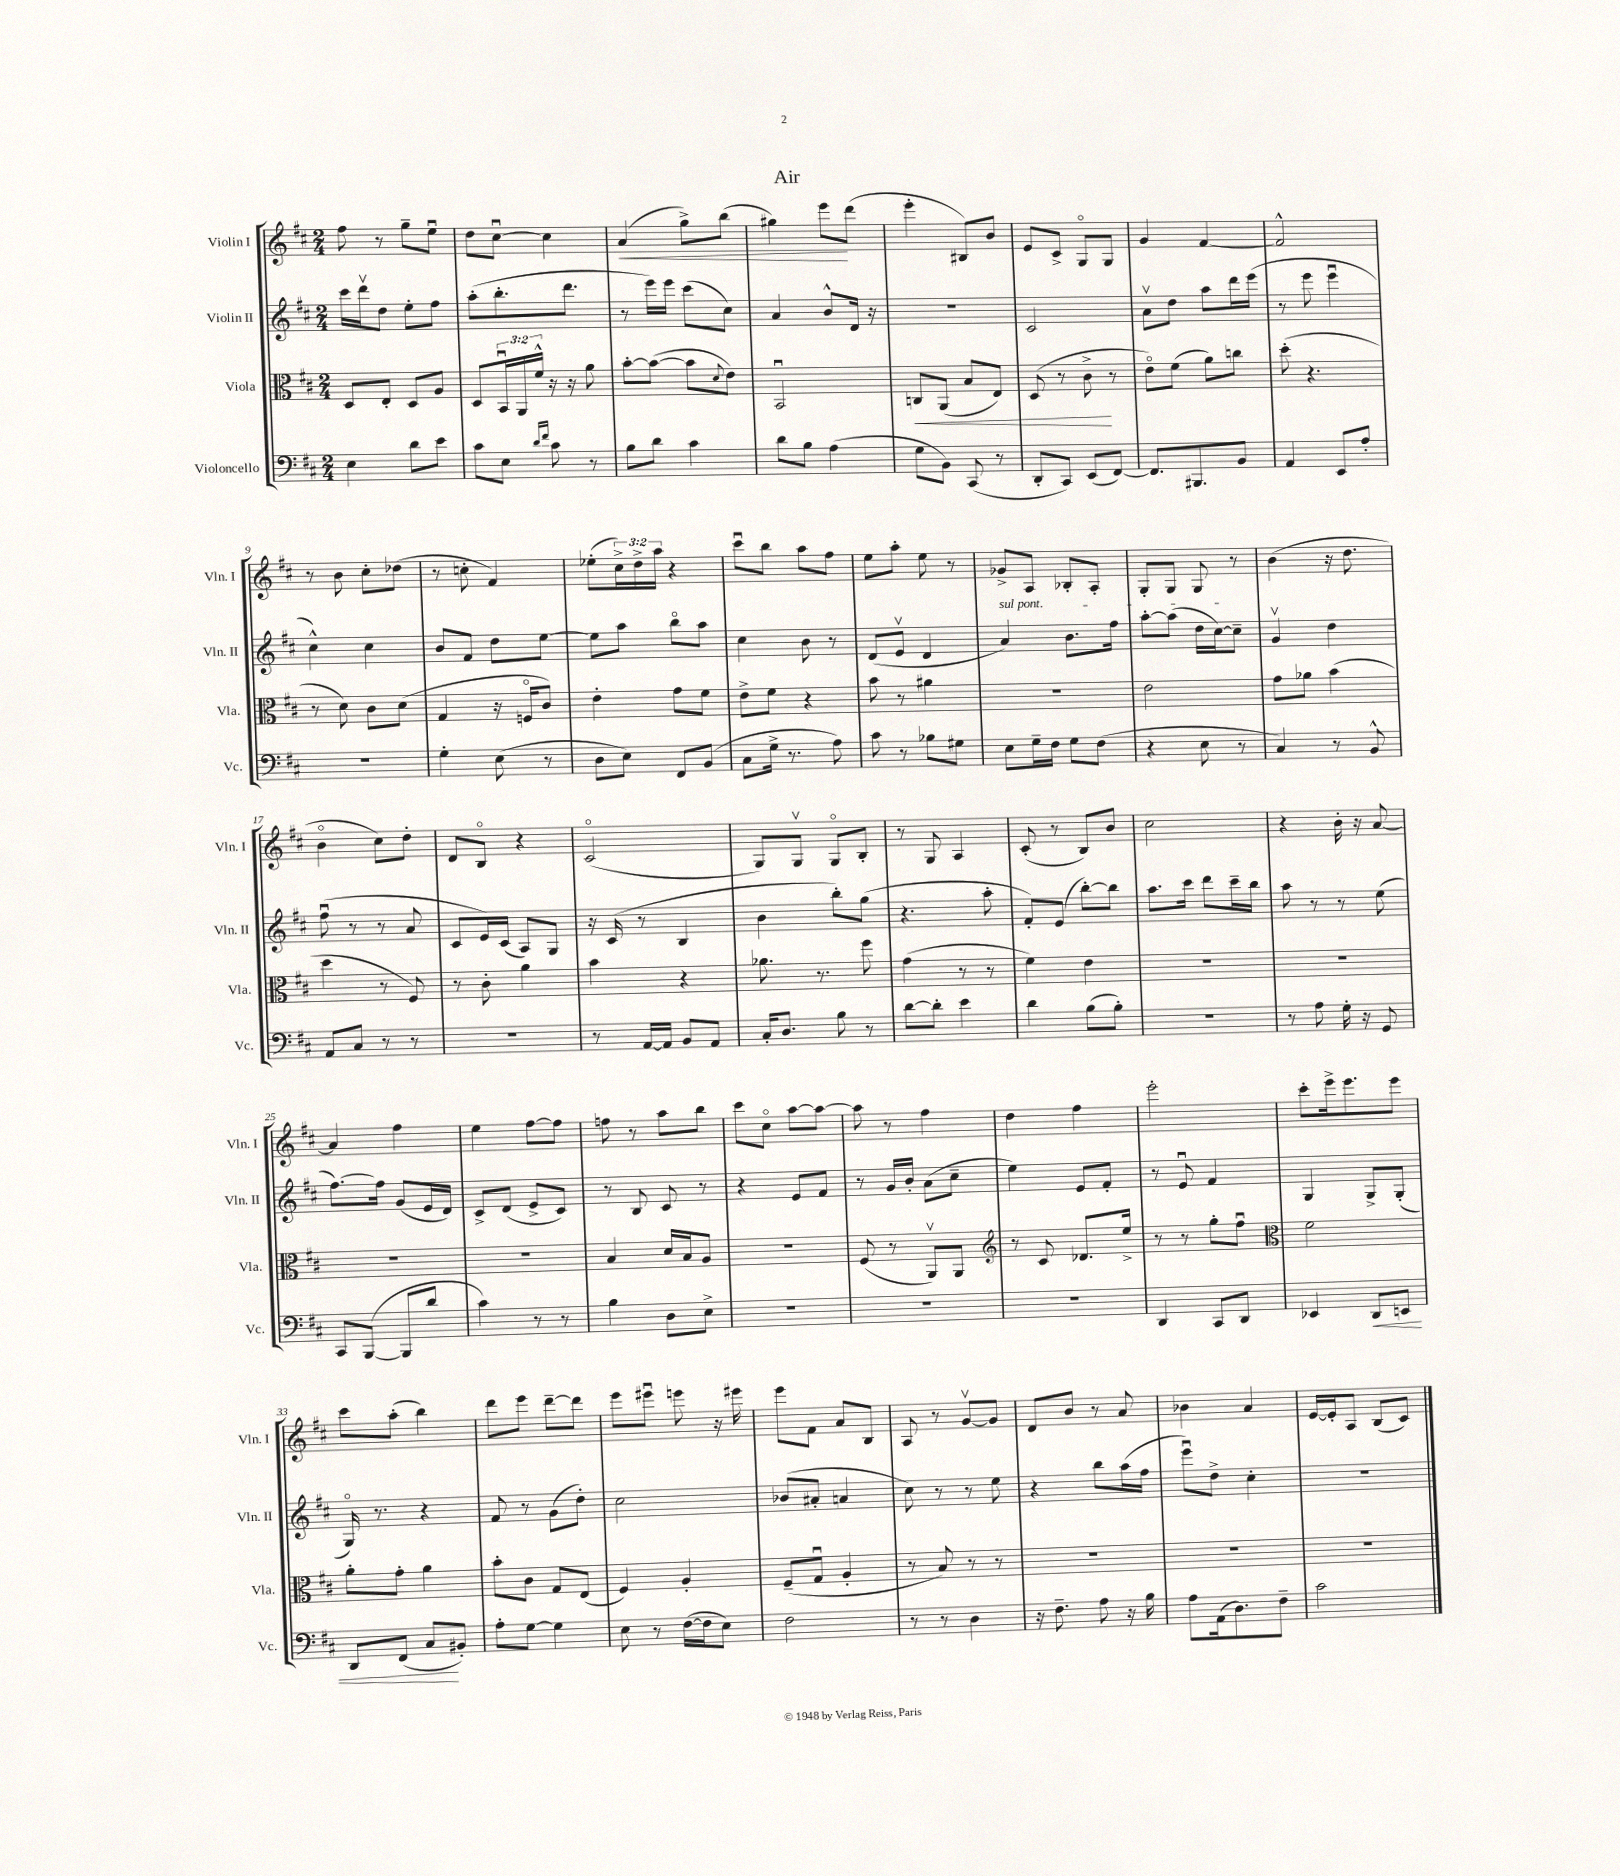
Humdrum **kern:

**kern	**kern	**kern	**kern
*staff4	*staff3	*staff2	*staff1
*clefF4	*clefC3	*clefG2	*clefG2
*k[f#c#]	*k[f#c#]	*k[f#c#]	*k[f#c#]
*M2/4	*M2/4	*M2/4	*M2/4
4E\	8D/L	16ccc#\LL	8ff#\
.	.	16dddv\J	.
.	8E'/J	8dd\J	8r
8d\L	8D/L	8ee'\L	8gg~\L
8e\J	8A/J	8ff#\J	8eeu\J
=	=	=	=
8c#\L	8D/L	(8aa'\L	8dd\L
8E\J	24BBu/L	8.bb'\	[8cc#u\J
.	24AA/	.	.
.	24f#^^/JJ	.	.
16qqd/LL	.	.	.
16qqf#/JJ	.	.	.
8c#\	16r	.	4cc#\]
.	16r	8.ddd\J	.
8r	8a\	.	.
=	=	=	=
8B\L	[8b'\L	8r	(4a/
8d\J	(8b\_J	16eee\LL)	.
.	.	16eee\JJ	.
4c#\	8b\]L	(8ccc#\L	8gg^\L)
.	8qqd/	.	.
.	8e\J)	8cc#\J)	(8bb\J
=	=	=	=
8d\L	2BBu/	4a/	4gg#\)
8B\J	.	.	.
(4A\	.	8b^^/L	8eee\L
.	.	16d/Jk	(8ddd\J
.	.	16r	.
=	=	=	=
8G\L	8C/L	2r	4eee'\
8BB\J)	(8AA/J	.	.
(8CC#/	8B/L	.	8B#/L)
8r	8E/J)	.	8b/J
=	=	=	=
8DD'/L	(8D/	2c#/	8e/L
8CC#/J)	8r	.	8c#^/J
(8EE/L	8c#^\	.	8Go/L
[8FF#/J)	8r	.	8G/J
=	=	=	=
8.FF#/]L	8eo\L)	8av\L	4g/
.	(8f#\J	8dd\J	.
8.BBB#/	.	.	.
.	8a\L)	8aa\L	[4f#/
8BB/J	8cc\J	16ddd\L	.
.	.	(16eee\JJ	.
=	=	=	=
4AA/	(8dd'\	8r	2f#^^/]
.	4.r	8eee\	.
8EE/L	.	4eeeu\	.
8A'/J	.	.	.
=	=	=	=
2r	8r	4cc#^^\)	8r
.	8d\)	.	8b\
.	8c#\L	4cc#\	8cc#'\L
.	(8d\J	.	(8dd-\J
=	=	=	=
4G'\	4G/	8b/L	8r
.	.	8f#/J	8cc'\
(8E\	16r	8dd\L	4f#/)
.	16Fo/LK	.	.
8r	8c#/J)	[8ee\J	.
=	=	=	=
8D\L	4e'\	8ee\]L	(8ee-'\L
8E\J)	.	8aa\J	24cc#^\L)
.	.	.	24dd^\
.	.	.	24aa\JJ
8FF#/L	8g\L	8bbo\L	4r
(8BB/J	8f#\J	8aa\J	.
=	=	=	=
8C#\L	8e^\L	4cc#\	8ccc#u\L
16G^\Jk	8f#\J	.	8bb\J
8.r	.	.	.
.	4r	8b\	8aa\L
8A\)	.	8r	8ff#\J
=	=	=	=
8c#\	8b\	(8d/L	8ee\L
8r	8r	8ev/J	8aa'\J
8B-\L	4a#\	4d/	8ee\
8G#\J	.	.	8r
=	=	=	=
8E\L	2r	4a/)	8g-^/L
16G~\L	.	.	8A/J
16F#\JJ	.	.	.
8G\L	.	8.b\L	8B-'/L
(8F#\J	.	.	8A'/J
.	.	16ff#\Jk	.
=	=	=	=
4r	2e\	[8aa'\L	8G'/L
.	.	(8aa\]J	8G/J
8E\	.	16dd\LL	8G/
.	.	[16cc#\J)	.
8r	.	8cc#~\]J	8r
=	=	=	=
4C#/)	8g\L	4gv/	(4b\
.	8a-\J	.	.
8r	(4b\	4dd\	16r
.	.	.	8.dd\
8BB^^/	.	.	.
=	=	=	=
8AA/L	4dd\	(8ff#u\	4bo\
8C#/J	.	8r	.
8r	8r	8r	8cc#\L)
8r	8F#/)	8a/	8dd'\J
=	=	=	=
2r	8r	8c#/L	8d/L
.	8c#'\	16e/L)	8Bo/J
.	.	(16c#/JJ	.
.	4a\	8A/L)	4r
.	.	8G/J	.
=	=	=	=
8r	4b\	16r	(2c#o/
.	.	(16c#/	.
[16AA/LL	.	8r	.
16AA/]JJ	.	.	.
8BB/L	4r	4B/	.
8AA/J	.	.	.
=	=	=	=
16C#'/LK	8.a-\	4b\	8G/L)
8.D/J	.	.	.
.	.	.	8Gv/J
.	8.r	.	.
8B\	.	8bb'\L)	8Go/L
8r	8ff#\	(8gg\J	8B'/J
=	=	=	=
[8d\L	(4g\	4.r	8r
8d'\]J	.	.	8G/
4e\	8r	.	4A/
.	8r	8aa'\	.
=	=	=	=
4d\	4f#\)	8f#'/L)	(8c#'/
.	.	(8e/J	8r
(8B\L	4e\	[8bb'\L)	8B/L)
8B'\J)	.	8bb\]J	8b/J
=	=	=	=
2r	2r	8.aa\L	2cc#\
.	.	16ccc#\Jk	.
.	.	8ddd\L	.
.	.	16ccc#~\L	.
.	.	16bb\JJ	.
=	=	=	=
8r	2r	8aa\	4r
8A\	.	8r	.
16G'\	.	8r	16b'\
16r	.	.	16r
8GG/	.	(8ee\	[8a/
=	=	=	=
8CC#/L	2r	[8.ff#\L)	4a/]
([8BBB/J	.	.	.
.	.	16ff#\]Jk	.
8BBB/]L	.	(8g/L	4ff#\
8d/J	.	16e/L	.
.	.	16d/JJ)	.
=	=	=	=
4c#\)	2r	8c#^/L	4ee\
.	.	(8d/J	.
8r	.	8e^/L	[8ff#\L
8r	.	8c#/J)	8ff#\]J
=	=	=	=
4B\	4B/	8r	8ff\
.	.	8B/	8r
8D\L	16d/LL	8c#/	8aa\L
.	16B/J	.	.
8E^\J	8A/J	8r	8bb\J
=	=	=	=
2r	2r	4r	8ccc#\L
.	.	.	8cc#o\J
.	.	8e/L	[8aa\L
.	.	8f#/J	8aa\_J
=	=	=	=
2r	(8F#/	8r	8aa\]
.	8r	16g/LL	8r
.	.	16b'/JJ	.
.	8AAv/L)	(8a\L	4ff#\
.	8AA/J	8cc#~\J	.
=	=	=	=
*	*clefG2	*	*
2r	8r	4ee\)	4dd\
.	8c#/	.	.
.	8.d-/L	8e/L	4ff#\
.	.	8f#'/J	.
.	16ee^/Jk	.	.
=	=	=	=
4DD/	8r	8r	2eee'\
.	8r	8eu/	.
8CC#/L	8gg'\L	4f#/	.
8DD/J	8ff#u\J	.	.
=	=	=	=
*	*clefC3	*	*
4EE-/	2f#\	4G/	8ccc#'\L
.	.	.	16eee^\k
.	.	.	8.eee\
8DD/L	.	8G^/L	.
8EE/J	.	(8G'/J	8eee\J
=	=	=	=
8DD/L	8a'\L	16Go/)	8ccc#\L
.	.	8.r	.
(8FF#/J	8g'\J	.	(8aa'\J
8C#/L	4a\	4r	4bb\)
8BB#'/J)	.	.	.
=	=	=	=
8A'\L	8b'\L	8f#/	8ddd\L
[8G\J	8c#\J	8r	8eee\J
4G\]	8G/L	(8g\L	[8ddd~\L
.	(8E/J	8dd'\J)	8ddd\]J
=	=	=	=
8E\	4F#/)	2cc#\	8eee\L
8r	.	.	8eee#u\J
([16F#\LL	4A'/	.	8eee\
16F#\]J	.	.	.
8E\J)	.	.	16r
.	.	.	16eee#\
=	=	=	=
2F#\	(8F#~/L	(8b-/L	8eee\L
.	8Gu/J	8a#'/J	8f#\J
.	4A'/	4a/	8a/L
.	.	.	8B/J
=	=	=	=
8r	8r	8cc#\)	8A/
8r	8B/)	8r	8r
4D\	8r	8r	[8gv/L
.	8r	8ee\	8g/]J
=	=	=	=
16r	2r	4r	8d/L
8.F#~\	.	.	.
.	.	.	8b/J
8A\	.	8bb\L	8r
16r	.	(16aa\L	8a/
16B\	.	16ff#\JJ	.
=	=	=	=
8A\L	2r	8eeeu\L)	4b-\
(16AA\k	.	8dd^\J	.
8.D\)	.	.	.
.	.	4cc#'\	4a/
8F#~\J	.	.	.
=	=	=	=
2c#\	2r	2r	[16e/LL
.	.	.	16e'/]J
.	.	.	8A/J
.	.	.	(8B/L
.	.	.	8c#/J)
==	==	==	==
*-	*-	*-	*-
